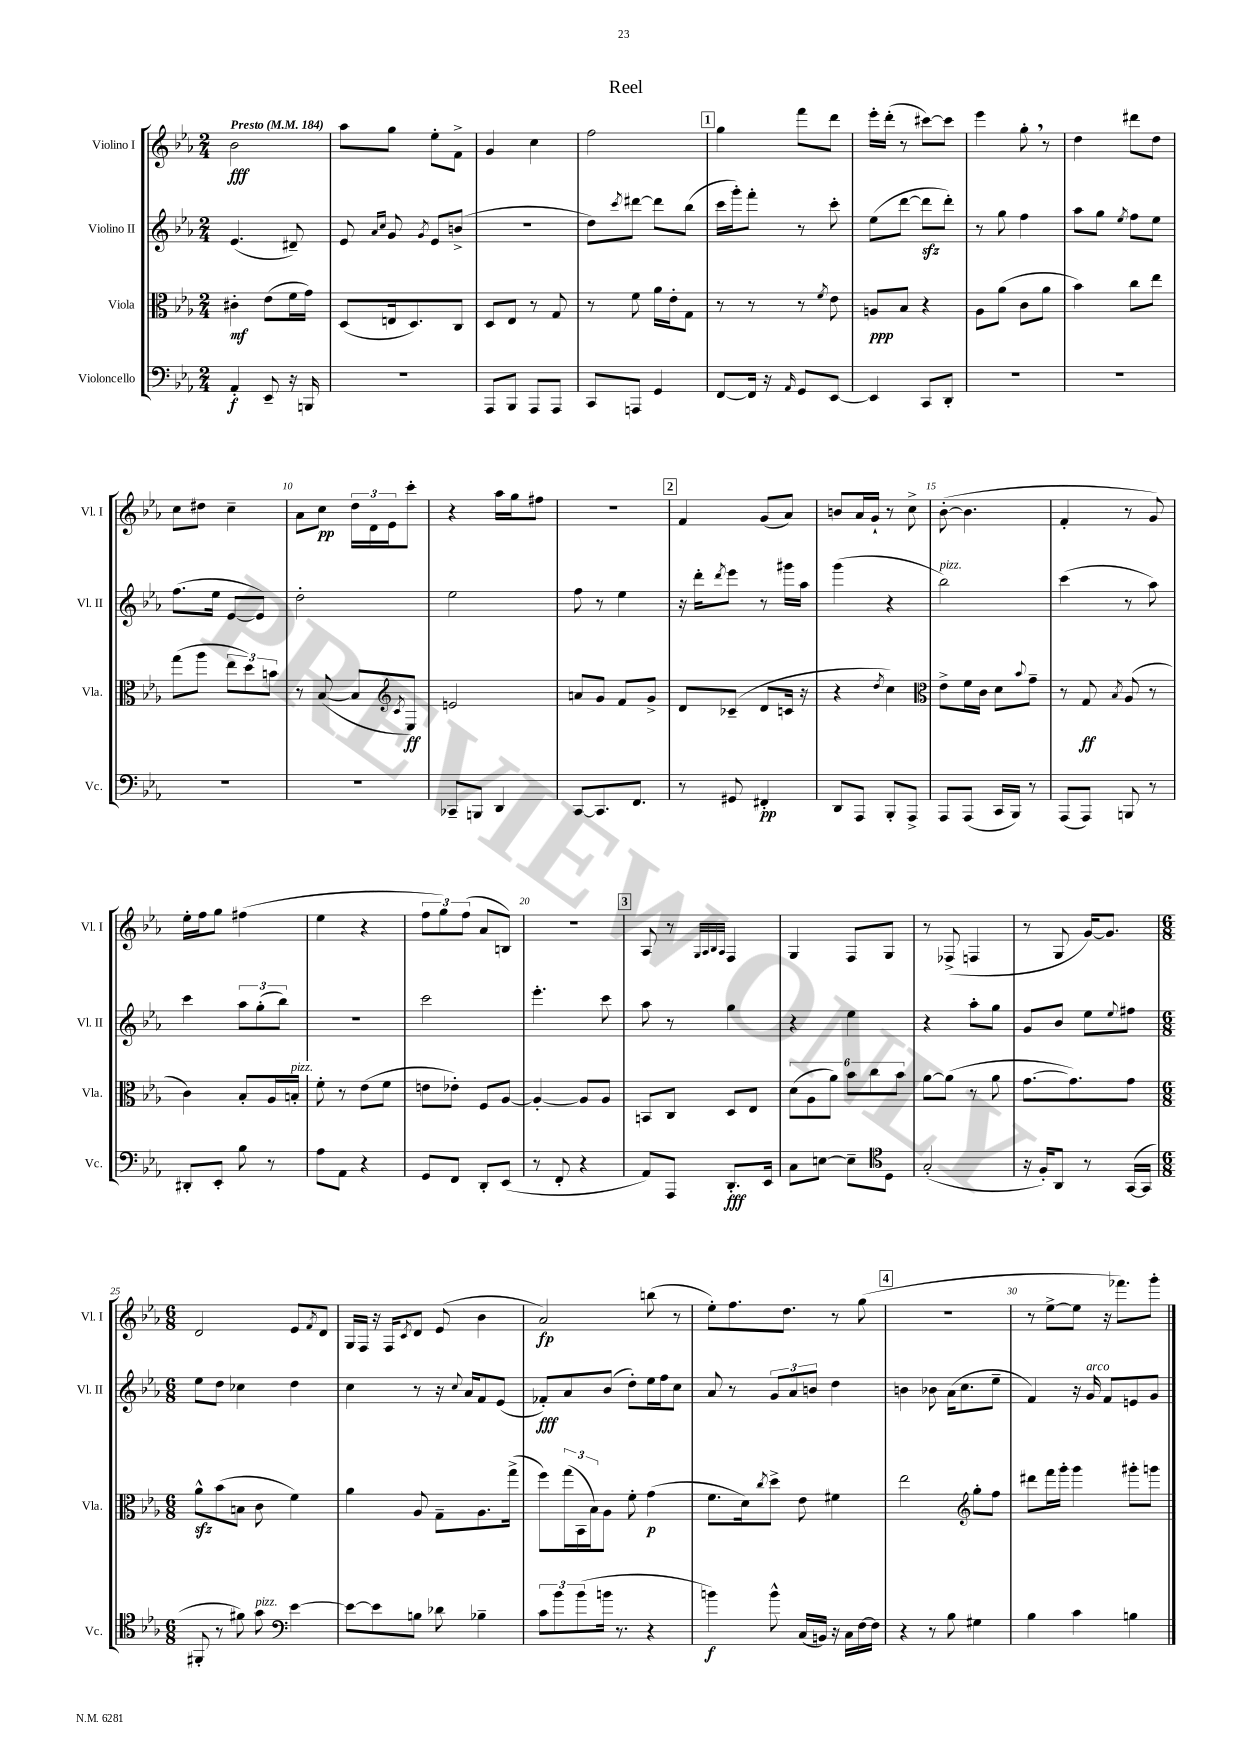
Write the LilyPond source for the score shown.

\header { title = "Reel" }
<<
\new StaffGroup <<
\new Staff = "s0" \with { instrumentName = "Violino I" shortInstrumentName = "Vl. I" } {
    \clef treble \key ees \major \numericTimeSignature \time 2/4 \tempo "Presto" 4 = 184
    bes'2\fff |
    aes''8 g''8 ees''8-. f'8-> |
    g'4 c''4 |
    f''2 |
    \mark \markup { \box "1" } g''4 f'''8 d'''8 |
    ees'''16-. d'''16-.( r8 cis'''8~) cis'''8 |
    ees'''4 g''8-. \breathe r8 |
    d''4 dis'''8 d''8 |
    c''8 dis''8 c''4-- |
    aes'8 c''8\pp \tuplet 3/2 { d''16 d'16 ees'16 } c'''8-. |
    r4 aes''16 g''16 fis''8 |
    R2 |
    \mark \markup { \box "2" } f'4 g'8( aes'8) |
    b'8 aes'16 g'16-! r8 c''8-> |
    bes'8~-.( bes'4. |
    f'4-. r8 g'8) |
    ees''16-. f''16 g''8 fis''4( |
    ees''4 r4 |
    \tuplet 3/2 { f''8 g''8) f''8( } aes'8 b8) |
    r2 |
    \mark \markup { \box "3" } aes8 r8 \grace { g32 aes32 bes32 aes32 } f4 |
    g4 f8 g8 |
    r8 fes8->( f4 |
    r8 g8 g'16~) g'8. |
    \numericTimeSignature \time 6/8 d'2 ees'8 \acciaccatura { f'8 } d'8 |
    g16 f16 r16 f16 \acciaccatura { c'8 } d'8 ees'8( bes'4 |
    aes'2\fp) b''8( r8 |
    ees''8-.) f''8. d''8. r8 g''8( |
    \mark \markup { \box "4" } R2. |
    r8 ees''8~-> ees''8 r16 fes'''8.) g'''8-. \bar "|." |
}
\new Staff = "s1" \with { instrumentName = "Violino II" shortInstrumentName = "Vl. II" } {
    \clef treble \key ees \major \numericTimeSignature \time 2/4
    ees'4.( dis'8--) |
    ees'8 \grace { aes'16 c''16 } g'8 \acciaccatura { g'8 } ees'8 b'8->( |
    R2 |
    d''8) \acciaccatura { c'''8 } dis'''8~ dis'''8 bes''8( |
    \mark \markup { \box "1" } c'''16 g'''16-.) f'''8-. r8 c'''8-. |
    ees''8( d'''8~ d'''8\sfz d'''8-.) |
    r8 g''8 f''4 |
    aes''8 g''8 \acciaccatura { ees''8 } f''8 ees''8 |
    f''8.( ees''16 ees'8~ ees'8) |
    d''2-. |
    ees''2 |
    f''8 r8 ees''4 |
    \mark \markup { \box "2" } r16 d'''16-. \acciaccatura { d'''8 } ees'''8 r8 gis'''16 aes''16 |
    g'''4( r4 |
    bes''2^\markup { \italic "pizz." }) |
    c'''4( r8 aes''8) |
    c'''4 \tuplet 3/2 { aes''8 g''8-.( bes''8) } |
    R2 |
    c'''2 |
    ees'''4.-. c'''8 |
    \mark \markup { \box "3" } aes''8 r8 g''4 |
    r4 ees''4 |
    r4 aes''8-. g''8 |
    g'8 bes'8 ees''8 \appoggiatura { ees''8 } fis''8 |
    \numericTimeSignature \time 6/8 ees''8 d''8 ces''4 d''4 |
    c''4 r8 r16 \appoggiatura { c''8 } aes'16 f'8 ees'8( |
    fes'8-.\fff) aes'8 bes'8( d''8-.) ees''16 f''16 c''8 |
    aes'8 r8 \tuplet 3/2 { g'8 aes'8 b'8 } d''4 |
    \mark \markup { \box "4" } b'4 bes'8 aes'16( c''8. ees''8-- |
    f'4) r16 g'16^\markup { \italic "arco" } f'8 e'8 g'8 \bar "|." |
}
\new Staff = "s2" \with { instrumentName = "Viola" shortInstrumentName = "Vla." } {
    \clef alto \key ees \major \numericTimeSignature \time 2/4
    cis'4-.\mf ees'8( f'16 g'16) |
    d8( e16 d8.) c8 |
    d8 ees8 r8 g8 |
    r8 f'8 aes'16 ees'16-. g8 |
    \mark \markup { \box "1" } r8 r8 r8 \acciaccatura { f'8 } ees'8 |
    a8\ppp bes8 r4 |
    aes8 aes'8( c'8 aes'8 |
    bes'4) c''8 ees''8 |
    g''8( aes''8 \tuplet 3/2 { ees''8 d''8) b'8 } |
    r8 bes8~( bes8 \acciaccatura { d8 } ees8\ff) |
    \clef treble e'2 |
    a'8 g'8 f'8 g'8-> |
    \mark \markup { \box "2" } d'8 ces'8--( d'8 c'16 r16 |
    r4 \acciaccatura { d''8 } c''4) |
    \clef alto ees'8-> f'16 c'16 d'8 \appoggiatura { bes'8 } g'8-- |
    r8 g8\ff \acciaccatura { bes8 } aes8( r8 |
    c'4) bes8-. aes16 b16-.^\markup { \italic "pizz." } |
    f'8-. r8 ees'8( f'8 |
    e'8 ees'8-.) f8 aes8~ |
    aes4~-. aes8 aes8 |
    \mark \markup { \box "3" } b,8 c8 d8 ees8 |
    \tuplet 6/4 { d'8( aes8 aes'8) bes'8 c''8 bes'8 } |
    aes'8~ aes'8( r8 aes'8 |
    g'8.~ g'8.) g'8 |
    \numericTimeSignature \time 6/8 aes'8-^\sfz bes'8( b8 c'8 f'4) |
    aes'4 aes8 g8-- aes8. g''16->( |
    f''8) \tuplet 3/2 { g''16( bes,16 bes16) } aes8 f'8-. g'4\p( |
    f'8. d'16) \acciaccatura { c''8 } d''8-> ees'8 fis'4 |
    \mark \markup { \box "4" } ees''2 g''8-. f''8 |
    \clef treble dis'''8 f'''16 g'''16-. g'''4 gis'''8-. g'''8 \bar "|." |
}
\new Staff = "s3" \with { instrumentName = "Violoncello" shortInstrumentName = "Vc." } {
    \clef bass \key ees \major \numericTimeSignature \time 2/4
    aes,4-.\f ees,8-- r16 b,,16 |
    r2 |
    aes,,8 bes,,8 aes,,8 aes,,8 |
    c,8 a,,8 g,4 |
    \mark \markup { \box "1" } f,8~ f,16 r16 \grace { aes,16 } g,8 ees,8~ |
    ees,4 c,8 d,8-. |
    R2 |
    R2 |
    R2 |
    R2 |
    ces,8-- b,,8 d,4 |
    c,8~ c,8. f,8. |
    \mark \markup { \box "2" } r8 gis,8 fis,4-.\pp |
    d,8 aes,,8 bes,,8-. aes,,8-> |
    aes,,8 aes,,8( c,16 bes,,16) r8 |
    aes,,8( aes,,8) b,,8 r8 |
    dis,8-. ees,8-. bes8 r8 |
    aes8 aes,8 r4 |
    g,8 f,8 d,8-. ees,8( |
    r8 f,8-. r4 |
    \mark \markup { \box "3" } aes,8) aes,,8 d,8.-.\fff ees,16 |
    c8 e8~ e8-- d8 |
    \clef tenor g2-.( |
    r16 f16-.) aes,8 r8 g,16~( g,16 |
    \numericTimeSignature \time 6/8 fis,8-. r8 fis'8) g'8^\markup { \italic "pizz." } \clef bass ees'4~ |
    ees'8~ ees'8 b8 des'8 bes4-- |
    \tuplet 3/2 { c'8 bes'8 bes'8( } b'16 r8. r4 |
    b'4\f) b'8-^ c16( b,16) r16 c16 f16~ f16 |
    \mark \markup { \box "4" } r4 r8 bes8 gis4 |
    bes4 c'4 b4 \bar "|." |
}
>>
>>
\layout { \context { \Score \override BarNumber.break-visibility = ##(#f #t #t) barNumberVisibility = #(every-nth-bar-number-visible 5) } }
